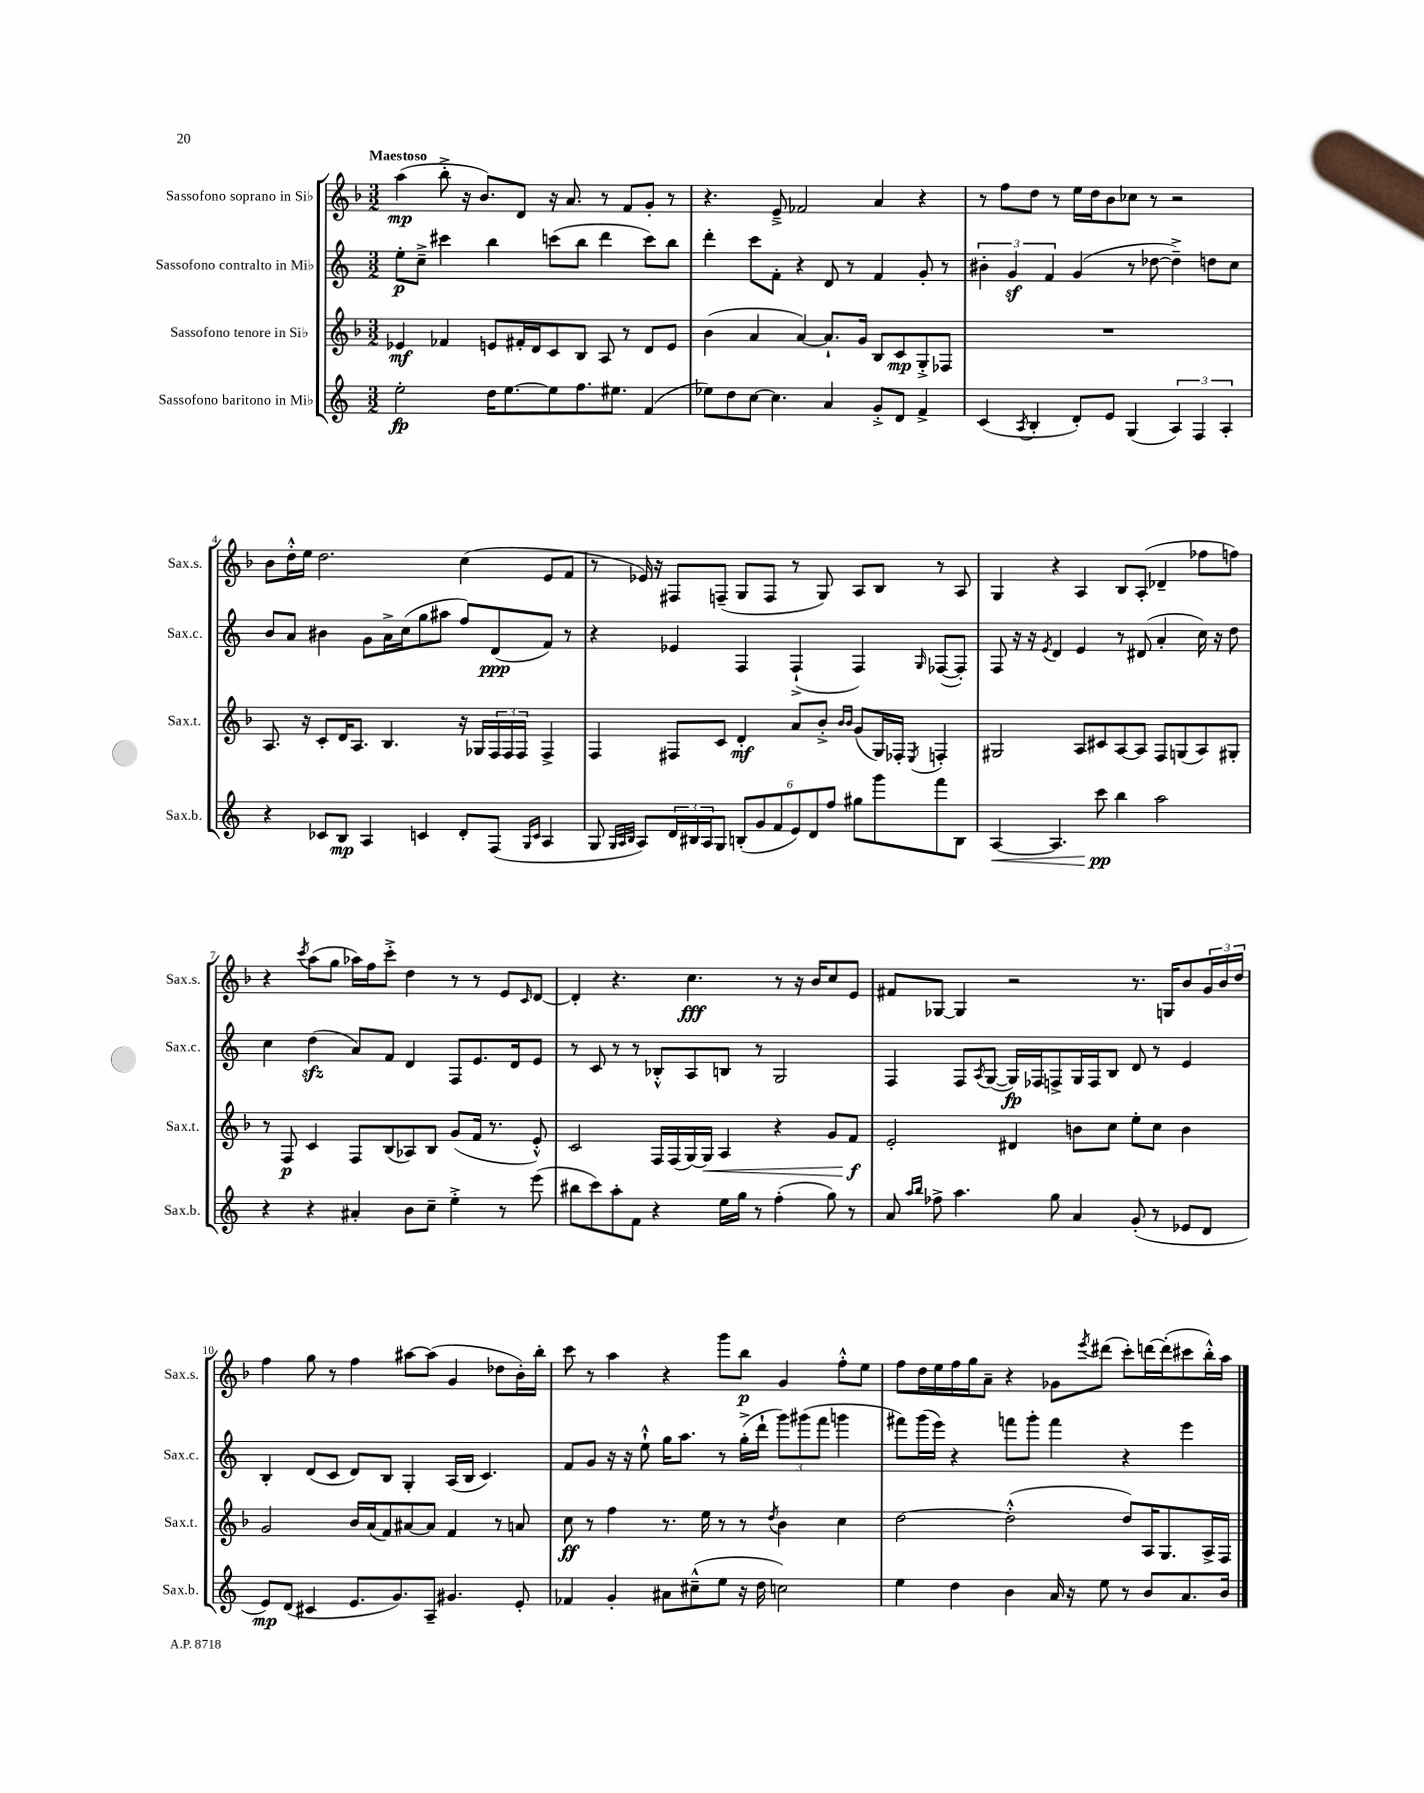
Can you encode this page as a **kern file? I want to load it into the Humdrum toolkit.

**kern	**kern	**kern	**kern
*staff4	*staff3	*staff2	*staff1
*clefG2	*clefG2	*clefG2	*clefG2
*k[]	*k[b-]	*k[]	*k[b-]
*M3/2	*M3/2	*M3/2	*M3/2
2ee'	4e-	8ee'	(4aa
.	.	8cc~^	.
.	4f-	4ccc#	8bb-'^
.	.	.	16r
.	.	.	8.b-)
16dd	8e	4bb	.
[8.ee	.	.	.
.	16f#'	.	8d
.	16d	.	.
8ee]	8c	(8ccc	16r
.	.	.	8.a
8.ff	8B-	8bb	.
.	8A	4ddd	8r
8.ee#	.	.	.
.	8r	.	8f
(4f	8d	8ccc)	8g'
.	8e	8bb	8r
=	=	=	=
8ee-)	(4b-	4ddd'	4.r
8dd	.	.	.
[8cc	4a	8ccc	.
4.cc]	.	8f'	8e~^
.	[4a)	4r	2f-
4a	8.a`]	8d	.
.	.	8r	.
.	16g	.	.
8g'^	8B-	4f	4a
8d	8c	.	.
4f^	8G'^	8g'	4r
.	8F-	8r	.
=	=	=	=
(4c	1.r	6b#'	8r
.	.	.	8ff
.	.	6g	.
8qA	.	.	.
4B'	.	.	8dd
.	.	6f	.
.	.	.	8r
8d')	.	(4g	16ee
.	.	.	16dd
8e	.	.	8b-
(4G	.	8r	8cc-
.	.	[8dd-	8r
6A)	.	4dd-~^])	2r
6F	.	.	.
.	.	8dd	.
6A'	.	.	.
.	.	8cc	.
=	=	=	=
4r	8.A	8b	8b-
.	.	8a	16dd'^^
.	16r	.	16ee
8c-	8c'	4b#	2.dd
8B	16d	.	.
.	8.A	.	.
4A	.	8g	.
.	4.B-	16a^	.
.	.	(16cc	.
4c	.	8gg	.
.	.	8aa#	.
8d'	16r	8ff)	(4cc
.	16G-	.	.
(8F	24F	(8d	.
.	24F	.	.
.	24F	.	.
16qqG	.	.	.
16qqc	.	.	.
4A	4F^	8f)	8e
.	.	8r	8f
=	=	=	=
8G	4F	4r	8r
32qqG	.	.	.
32qqA	.	.	.
32qqB	.	.	.
8A)	.	.	16e-)
.	.	.	16r
24d	8F#	4e-	8F#
24B#	.	.	.
24A	.	.	.
8G	8c	.	(8F~
(12B'	4d'	4F	8G
12g	.	.	.
.	.	.	8F
12f	.	.	.
12e)	8a	(4F`^	8r
12d	.	.	.
.	8b-'^	.	8G)
12ff	.	.	.
.	16qqb-	.	.
.	16qqb-	.	.
8gg#	(8g	4F)	8A
8ggg	16G)	.	8B-
.	16F-'	.	.
.	8qE	16qqG	.
8fff	4F'	([8F-	8r
8B	.	8F-'])	8A
=	=	=	=
[4A	2G#	8F	4G
.	.	16r	.
.	.	16r	.
.	.	8qe	.
4.A]	.	4d	4r
.	8A	4e	4A
8ccc	8c#	.	.
4bb	[8A	8r	8B-
.	8A]	(8d#	(8A'
2aa	8F	4a'	4d-~
.	(8G	.	.
.	8A)	16cc)	8ff-
.	.	16r	.
.	8G#'	8dd	8ff)
=	=	=	=
4r	8r	4cc	4r
.	8F	.	.
.	.	.	8qccc
4r	4c	(4dd	(8aa
.	.	.	8gg
4a#'	8F	8a)	16aa-)
.	.	.	16ff
.	(8B-	8f	8ccc'^
8b	8A-)	4d	4dd
8cc~	8B-	.	.
4ee'^	(8g	8F	8r
.	16f	8.e	8r
.	8.r	.	.
8r	.	.	8e
.	.	16d	.
.	.	.	16qqc
(8eee	8e'^^)	8e	[8d
=	=	=	=
8bb#	2c	8r	4d']
8ccc)	.	8c	.
8aa'	.	8r	4.r
8f	.	8r	.
4r	16F	8B-'^^	.
.	(16F	.	.
.	[16G)	8A	4.cc
.	16G]	.	.
16ee	4A	8B	.
16gg	.	.	.
8r	.	8r	.
(4ff'	4r	2G	8r
.	.	.	16r
.	.	.	16b-
8gg)	8g	.	8cc
8r	8f	.	8e
=	=	=	=
8a	2e'	4F	8f#
16qqaa	.	.	.
16qqbb	.	.	.
8ff-^	.	.	[8G-
4.aa	.	8F	4G-]
.	.	8qA	.
.	.	([8G	.
.	4d#	16G])	2r
.	.	16F-	.
8gg	.	8F^	.
4a	8b	16G	.
.	.	16F	.
.	8cc	8B	.
(8g'	8ee'	8d	8.r
8r	8cc	8r	.
.	.	.	16G
8e-	4b	4e	8b-
8d	.	.	24g
.	.	.	24b-
.	.	.	24dd
=	=	=	=
8e)	2g	4B'	4ff
(8d	.	.	.
4c#	.	(8d	8gg
.	.	8c	8r
8.e	16b-	8d)	4ff
.	(16a	.	.
.	8f)	8B	.
8.g)	.	.	.
.	[8a#	4G'	[8aa#
8A~	8a#]	.	(8aa#]
4.g#	4f	(16A	4g
.	.	16B	.
.	.	4.c)	.
.	8r	.	8dd-
8e'	8a	.	16b-')
.	.	.	16bb-'
=	=	=	=
4f-	8cc	8f	8ccc
.	8r	8g	8r
4g'	4ff	16r	4aa
.	.	16r	.
.	.	8ee`^^	.
8a#	8.r	16gg	4r
.	.	8.aa	.
(8cc#~^^	.	.	.
.	16ee	.	.
8ee	8r	8r	8ggg
16r	8r	(16gg'^	8bb-
16dd	.	16ddd`	.
.	8qdd	.	.
2cc)	4b-	12ggg)	4g
.	.	(12ggg#	.
.	.	12fff	.
.	4cc	4ggg	8ff'^^
.	.	.	8ee
=	=	=	=
4ee	[2dd	8fff#)	8ff
.	.	(16ggg	16dd
.	.	16eee)	16ee
4dd	.	4r	16ff
.	.	.	16gg
.	.	.	8a~
4b	(2dd'^^]	8fff	4r
.	.	8ggg'	.
16a	.	4fff	8g-
16r	.	.	.
.	.	.	8qeee
8ee	.	.	(8ddd#
8r	8dd)	4r	8ccc')
8b	16A	.	[16ddd
.	8.G	.	(16ddd']
8.a	.	4eee	8ccc#
.	16A^	.	16bb-'^^)
16b	16F	.	16aa
==	==	==	==
*-	*-	*-	*-
